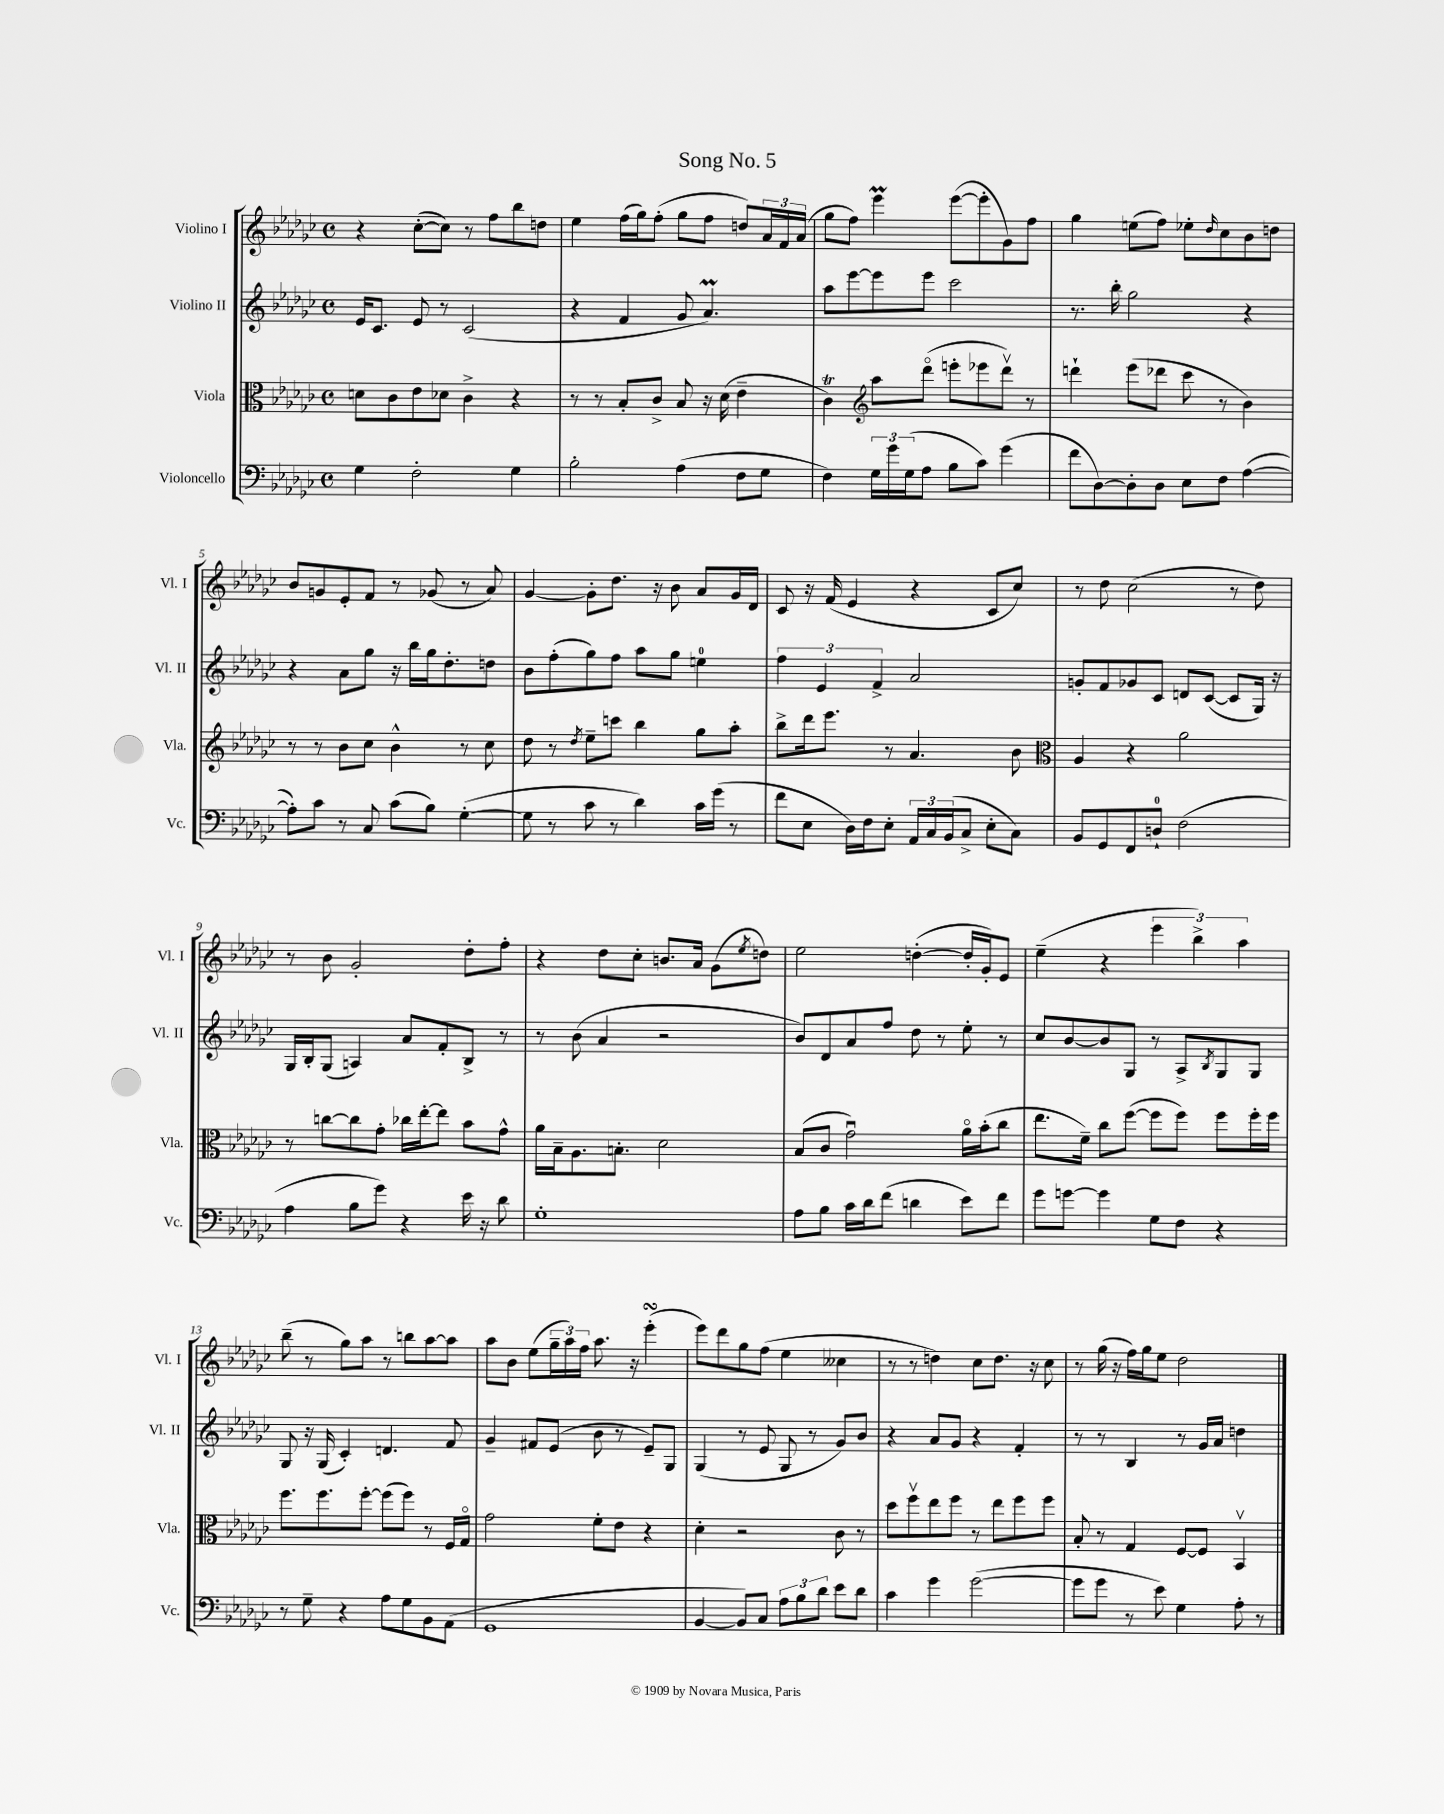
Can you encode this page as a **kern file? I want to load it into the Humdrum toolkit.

**kern	**kern	**kern	**kern
*part4	*part3	*part2	*part1
*staff4	*staff3	*staff2	*staff1
*I"Violoncello	*I"Viola	*I"Violino II	*I"Violino I
*I'Vc.	*I'Vla.	*I'Vl. II	*I'Vl. I
*clefF4	*clefC3	*clefG2	*clefG2
*k[b-e-a-d-g-c-]	*k[b-e-a-d-g-c-]	*k[b-e-a-d-g-c-]	*k[b-e-a-d-g-c-]
*M4/4	*M4/4	*M4/4	*M4/4
*met(c)	*met(c)	*met(c)	*met(c)
=1	=1	=1	=1
4G-\	8dn\L	16e-/KL	4r
.	.	8.c-/J	.
.	8c-\	.	.
2F'\	8e-\	8e-/	([8cc-'\L
.	8d-X\J	8r	8cc-\J])
.	4c-^\	(2c-/	8r
.	.	.	8ff\L
4G-\	4r	.	8bb-\
.	.	.	8ddn\J
=2	=2	=2	=2
2B-'\	8r	4r	4ee-\
.	8r	.	.
.	8B-'/L	4f/	(16ff\LL
.	.	.	16gg-\J)
.	8c-^/J	.	(8ff'\J
(4A-\	8B-/	8g-/	8gg-\L
.	16r	4.a-M/)	8ff\J
.	(16d-\	.	.
8F\L	4e-~\	.	8ddn/L)
8G-\J	.	.	24a-/L
.	.	.	24f/
.	.	.	(24a-/JJ
=3	=3	=3	=3
4F\)	4c-T\)	8aa-\L	8gg-\L
.	.	[8eee-\	8ff\J)
*	*clefG2	*	*
24G-\LL	8aa-\L	8eee-\]	4eee-M\
24g-\	.	.	.
(24G-\J	.	.	.
8A-\J	(8ddd-\J	8eee-\J	.
8B-\L	8eeen'\L	2ccc-\	([8eee-\L
8c-\J)	8eee-X\	.	8eee-'\]
(4g-\	8ddd-v\J)	.	8g-\)
.	8r	.	8ff\J
=4	=4	=4	=4
8f\L	4dddn`\	8.r	4gg-\
[8D-\)	.	.	.
.	.	16bb-'\	.
8D-'\]	(8eee-\L	2gg-\	(8een\L
8D-\J	8ddd-X\J	.	8ff\J)
8E-\L	8ccc-\	.	8ee-X'\L
.	.	.	16qqdd-/
8F\J	8r	.	8cc-\
([4A-\	4b-\)	4r	8b-\
.	.	.	8ddn\J
!!LO:LB:g=z
=5	=5	=5	=5
8A-'\L])	8r	4r	8b-/L
8c-\J	8r	.	8gn/
8r	8b-\L	8a-\L	8e-'/
8C-/	8cc-\J	8gg-\J	8f/J
(8c-\L	4b-^^\	16r	8r
.	.	16bb-\LL	.
8B-\J)	.	16gg-\J	(8g-X/
.	.	8.dd-'\	.
([4G-'\	8r	.	8r
.	8cc-\	8ddn\J	8a-/)
=6	=6	=6	=6
8G-\]	8dd-\	8b-\L	[4g-/
8r	8r	(8ff'\	.
.	8qdd-/	.	.
8c-\	8ee-~\L	8gg-\)	8g-'\L]
8r	8cccn\J	8ff\J	8.dd-\J
4d-\)	4bb-\	8aa-\L	.
.	.	.	16r
.	.	8gg-\J	8b-\
16c-\LL	8gg-\L	4een\	8a-/L
(16g-\JJ	.	.	.
8r	8aa-'\J	.	16g-/L
.	.	.	16d-/JJ
=7	=7	=7	=7
8f\L	8bb-^\L	6ff\	8c-/
8E-\J	16ddd-\k	.	16r
.	.	6e-/	.
.	8.eee-\J	.	(16f/
16D-\LL)	.	.	4e-/
16F\J	.	.	.
.	.	6f^/	.
8E-'\J	8r	.	.
24AA-/LL	4.a-/	2a-/	4r
24C-/	.	.	.
(24BB-/J	.	.	.
8C-^/J	.	.	.
8E-'\L	.	.	8c-/L
8C-\J)	8b-\	.	8cc-/J)
=8	=8	=8	=8
*	*clefC3	*	*
8BB-/L	4A-/	8gn'/L	8r
8GG-/	.	8f/	8dd-\
8FF/	4r	8g-X/	(2cc-\
8Dn`/J	.	8c-/J	.
(2F\	2a-\	8dn/L	.
.	.	([8c-/J	.
.	.	8c-/L]	8r
.	.	16G-/Jk)	8dd-\)
.	.	16r	.
!!LO:LB:g=z
=9	=9	=9	=9
4A-\	8r	16G-/LL	8r
.	.	16B-'/J	.
.	[8ccn\L	(8G-/J	8b-\
8B-\L	8cc\]	4An/)	2g-'/
8g-\J)	8g-'\J	.	.
4r	16cc-X\LL	8a-/L	.
.	[16ee-'\J	.	.
.	8ee-\J]	8f'/	.
16e-\	8b-\L	8B-^/J	8dd-'\L
16r	.	.	.
8d-\	8g-^^\J	8r	8ff'\J
=10	=10	=10	=10
1G-'	16a-\LL	8r	4r
.	16B-~\J	.	.
.	8.A-\	(8b-\	.
.	.	4a-/	8dd-\L
.	8.Bn'\J	.	.
.	.	.	8cc-'\J
.	2d-\	2r	8.bn/L
.	.	.	16a-/Jk
.	.	.	(8g-\L
.	.	.	8qee-/
.	.	.	8ddn\J)
=11	=11	=11	=11
8A-\L	(8B-/L	8b-/L)	2ee-\
8B-\J	8c-/J	8d-/	.
16c-\LL	2g-u\)	8a-/	.
16d-\J	.	.	.
(8f\J	.	8ff/J	.
4dn\	.	8dd-\	([4ddn'\
.	.	8r	.
8e-\L)	16a-\LL	8ee-'\	16dd'/LL]
.	(16b-'\J	.	16g-'/J)
8f\J	8cc-\J	8r	8e-/J
=12	=12	=12	=12
8g-\L	8.ee-\L	8cc-/L	(4ee-~\
[8gn\J	.	[8b-/	.
.	16f~\Jk)	.	.
4g\]	8cc-\L	8b-/]	4r
.	([8ff\J	8G-/J	.
8G-\L	8ff\L]	8r	6eee-\
8F\J	8ff\J)	8A-^/L	.
.	.	.	6bb-^\)
.	.	8qB-/	.
4r	8ff\L	8G-/	.
.	.	.	6aa-\
.	16ff'\L	8G-/J	.
.	16ff\JJ	.	.
!!LO:LB:g=z
=13	=13	=13	=13
8r	8.ff\L	8G-/	(8bb-~\
8G-~\	.	16r	8r
.	8.ff\	(16G-/	.
4r	.	4c-'/)	8gg-\L)
.	[8ff'\J	.	8aa-\J
8A-\L	(8ff\L]	4.dn/	8r
8G-\	8ff\J)	.	8bbn\L
8BB-\	8r	.	[8aa-\
(8AA-\J	16F/LL	8f/	8aa-\J]
.	16G-/JJ	.	.
=14	=14	=14	=14
1GG-	2g-\	4g-~/	8aa-\L
.	.	.	8b-\J
.	.	8f#X/L	(8ee-\L
.	.	(8e-/J	24gg-~\L
.	.	.	24aa-\)
.	.	.	24ff\JJ
.	8f'\L	8b-\	8.aa-\
.	8e-\J	8r	.
.	.	.	16r
.	4r	8e-~/L)	(4eee-sSSS'\
.	.	8G-/J	.
=15	=15	=15	=15
[4BB-/	4d-'\	(4G-/	8eee-\L)
.	.	.	8ddd-\
8BB-/L])	2r	8r	8gg-\
8C-/J	.	8e-/	(8ff\J
12A-\L	.	8G-/	4ee-\
12B-\	.	.	.
.	.	8r	.
12d-\J	.	.	.
8e-\L	8c-\	8g-/L)	4cc--X\
8d-\J	8r	8b-/J	.
=16	=16	=16	=16
4c-\	8dd-\L	4r	8r
.	8ffv\	.	8r
4g-\	8ee-\	8a-/L	4ddn\)
.	8ff\J	8g-/J	.
([2g-\	8r	4r	8cc-\L
.	8ee-\L	.	8.dd\J
.	8ff\	4f'/	.
.	.	.	16r
.	8ff\J	.	8cc-\
=17	=17	=17	=17
8g-\L]	8B-'/	8r	8r
8g-\J	8r	8r	(16gg-\
.	.	.	16r
8r	4G-/	4B-/	16ff\LL)
.	.	.	16gg-\J
8e-\)	.	.	8ee-\J
4G-\	[8F/L	8r	2dd-\
.	8F/J]	16g-/LL	.
.	.	16a-/JJ	.
8A-'\	4BB-v/	4ddn\	.
8r	.	.	.
==	==	==	==
*-	*-	*-	*-
